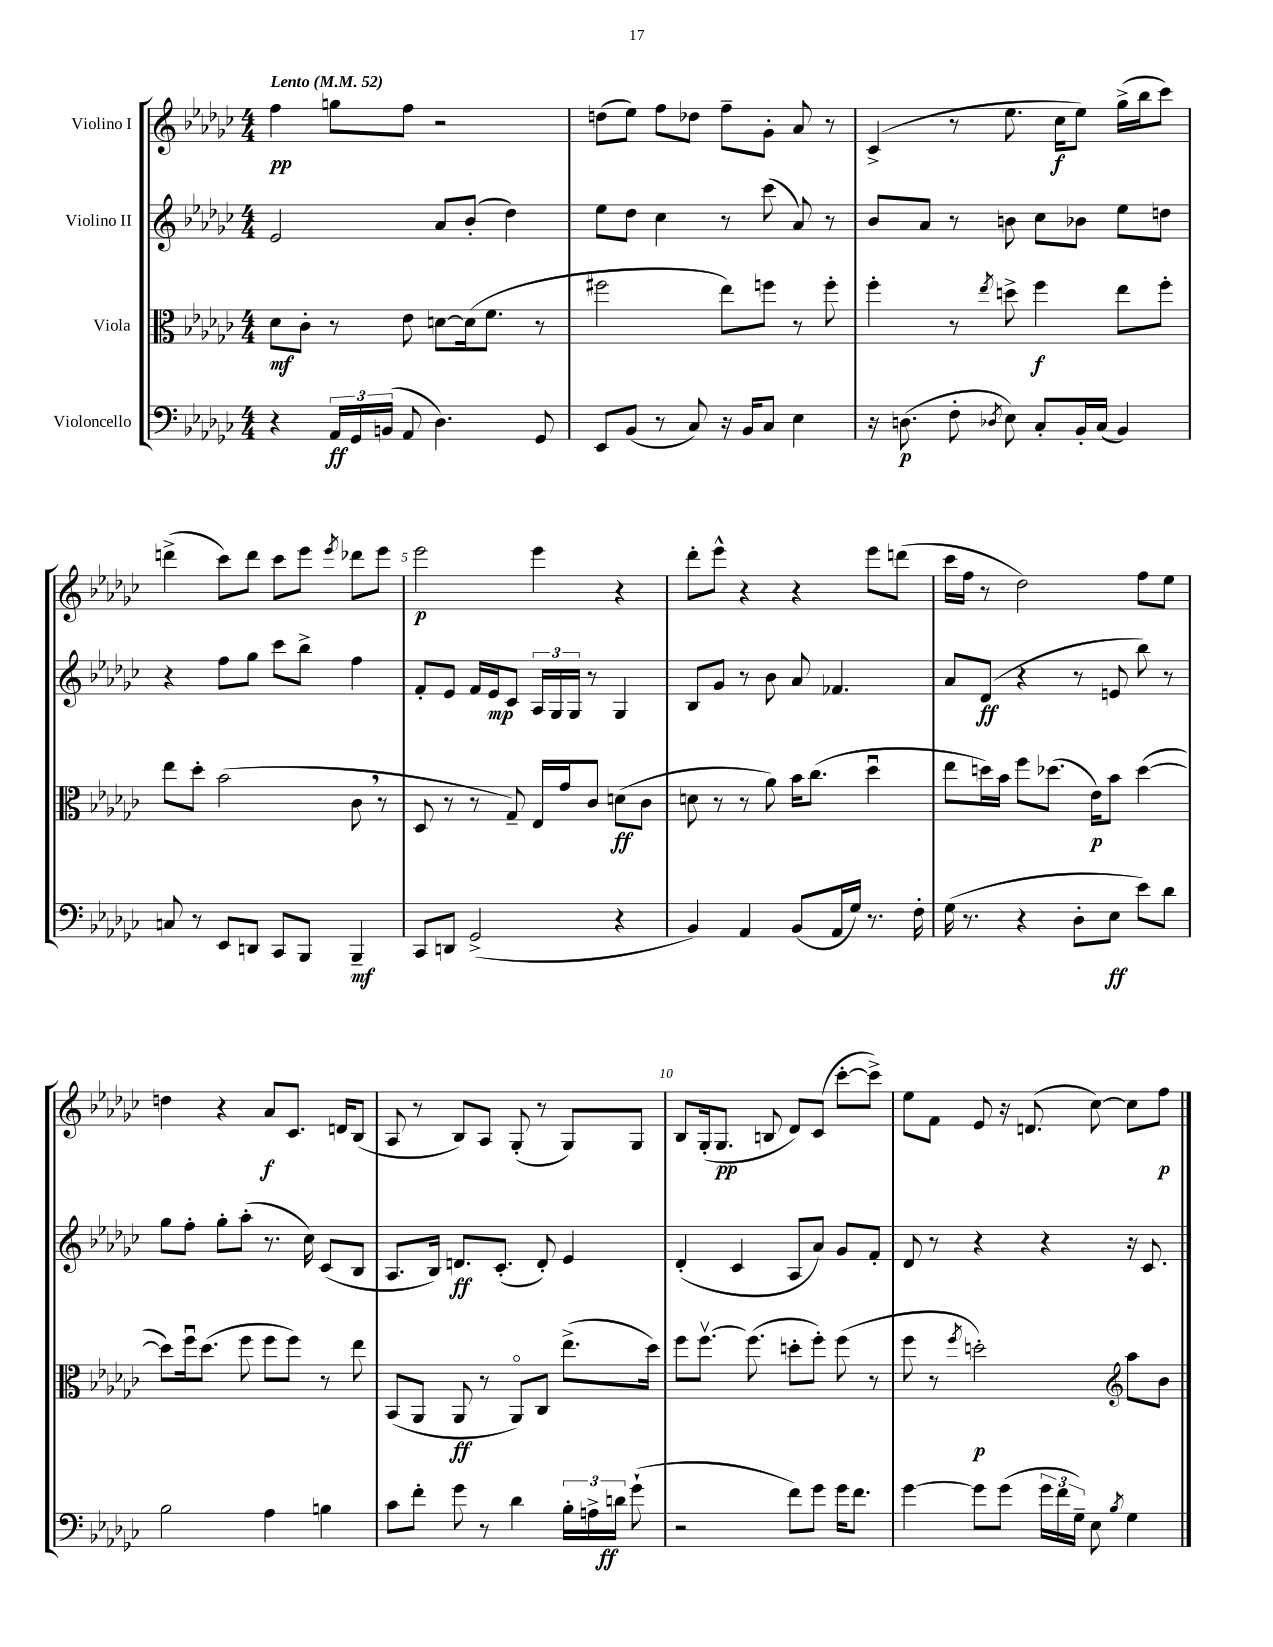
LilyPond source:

<<
\new StaffGroup <<
\new Staff = "s0" \with { instrumentName = "Violino I" } {
    \clef treble \key ges \major \numericTimeSignature \time 4/4 \tempo "Lento" 4 = 52
    \autoBeamOff f''4\pp g''8[ f''8] r2 |
    d''8[( ees''8]) f''8[ des''8] f''8[-- ges'8]-. aes'8 r8 |
    ces'4->( r8 ees''8. ces''16[\f ees''8]) ges''16[->( bes''16 ces'''8]) |
    d'''4->( ces'''8[) d'''8] ces'''8[ ees'''8] \acciaccatura { ees'''8 } des'''8[ ees'''8] |
    ees'''2\p ees'''4 r4 |
    des'''8[-. ees'''8]-^ r4 r4 ees'''8[ d'''8]( |
    ces'''16[ f''16] r8 des''2) f''8[ ees''8] |
    d''4 r4 aes'8[\f ces'8.] d'16[ bes8]( |
    aes8 r8 bes8[) aes8] ges8-.( r8 ges8[) ges8] |
    bes8[ ges16-.( ges8.]\pp b8 des'8[) ces'8]( ces'''8[~-. ces'''8]->) |
    ees''8[ f'8] ees'8 r16 d'8.( ces''8~) ces''8[ f''8]\p \bar "|." |
}
\new Staff = "s1" \with { instrumentName = "Violino II" } {
    \clef treble \key ges \major \numericTimeSignature \time 4/4
    \autoBeamOff ees'2 aes'8[ bes'8]-.( des''4) |
    ees''8[ des''8] ces''4 r8 ces'''8( aes'8) r8 |
    bes'8[ aes'8] r8 b'8 ces''8[ bes'8] ees''8[ d''8] |
    r4 f''8[ ges''8] ces'''8[ bes''8]-> f''4 |
    f'8[-. ees'8] f'16[ ees'16\mp ces'8] \tuplet 3/2 { aes16[ ges16 ges16] } r8 ges4 |
    bes8[ ges'8] r8 bes'8 aes'8 fes'4. |
    aes'8[ des'8]\ff( r4 r8 e'8 bes''8) r8 |
    ges''8[ f''8]-. ges''8[-. aes''8]-.( r8. ces''16) ces'8[( bes8] |
    aes8.[ bes16]) d'8.[\ff ces'8.]-.( d'8-.) ees'4 |
    des'4-.( ces'4 aes8[ aes'8]) ges'8[ f'8]-. |
    des'8 r8 r4 r4 r16 ces'8. \bar "|." |
}
\new Staff = "s2" \with { instrumentName = "Viola" } {
    \clef alto \key ges \major \numericTimeSignature \time 4/4
    \autoBeamOff des'8[\mf ces'8]-. r8 ees'8 d'8[~ d'16( f'8.] r8 |
    fis''2 ees''8[) f''8] r8 f''8-. |
    f''4-. r8 \acciaccatura { ees''8 } d''8-> f''4\f ees''8[ f''8]-. |
    ees''8[ des''8]-. bes'2( ces'8 \breathe r8 |
    des8 r8 r8 ges8--) ees16[ ges'16 ces'8] d'8[\ff( ces'8] |
    d'8 r8 r8 aes'8) bes'16[ ces''8.]( des''4\downbow |
    ees''8[ d''16) bes'16] f''8[ des''8.]( ees'16[\p) bes'8] des''4~( |
    des''8[) f''16\downbow des''8.]( f''8 f''8[ f''8]) r8 ees''8 |
    bes,8[( aes,8] aes,8\ff r8 aes,8[\flageolet) ces8] ees''8.[->( des''16]) |
    f''8[ f''8.]~\upbow f''8.( d''8[-. f''8]-.) f''8( r8 |
    f''8 r8 \acciaccatura { f''8 } d''2-.\p) \clef treble aes''8[ bes'8] \bar "|." |
}
\new Staff = "s3" \with { instrumentName = "Violoncello" } {
    \clef bass \key ges \major \numericTimeSignature \time 4/4
    \autoBeamOff r4 \tuplet 3/2 { aes,16[\ff ges,16 b,16]( } aes,8 des4.) ges,8 |
    ees,8[ bes,8]( r8 ces8) r16 bes,16[ ces8] ees4 |
    r16 d8.\p( f8-. \acciaccatura { des8 } ees8) ces8[-. bes,16-. ces16]( bes,4) |
    c8 r8 ees,8[ d,8] ces,8[ bes,,8] bes,,4--\mf |
    ces,8[ d,8] ges,2->( r4 |
    bes,4) aes,4 bes,8[( aes,16 ges16]) r8. f16-. |
    ges16( r8. r4 des8[-. ees8]\ff ees'8[) des'8] |
    bes2 aes4 b4 |
    ces'8[ f'8]-. ges'8 r8 des'4 \tuplet 3/2 { bes16[-. a16-> d'16]\ff } ges'8-!( |
    r2 f'8[) ges'8] ges'16[ f'8.] |
    ges'4~ ges'8[ ges'8]( \tuplet 3/2 { ges'16[ f'16 ges16]--) } ees8 \acciaccatura { bes8 } ges4 \bar "|." |
}
>>
>>
\layout { \context { \Score \override BarNumber.break-visibility = ##(#f #t #t) barNumberVisibility = #(every-nth-bar-number-visible 5) } }
